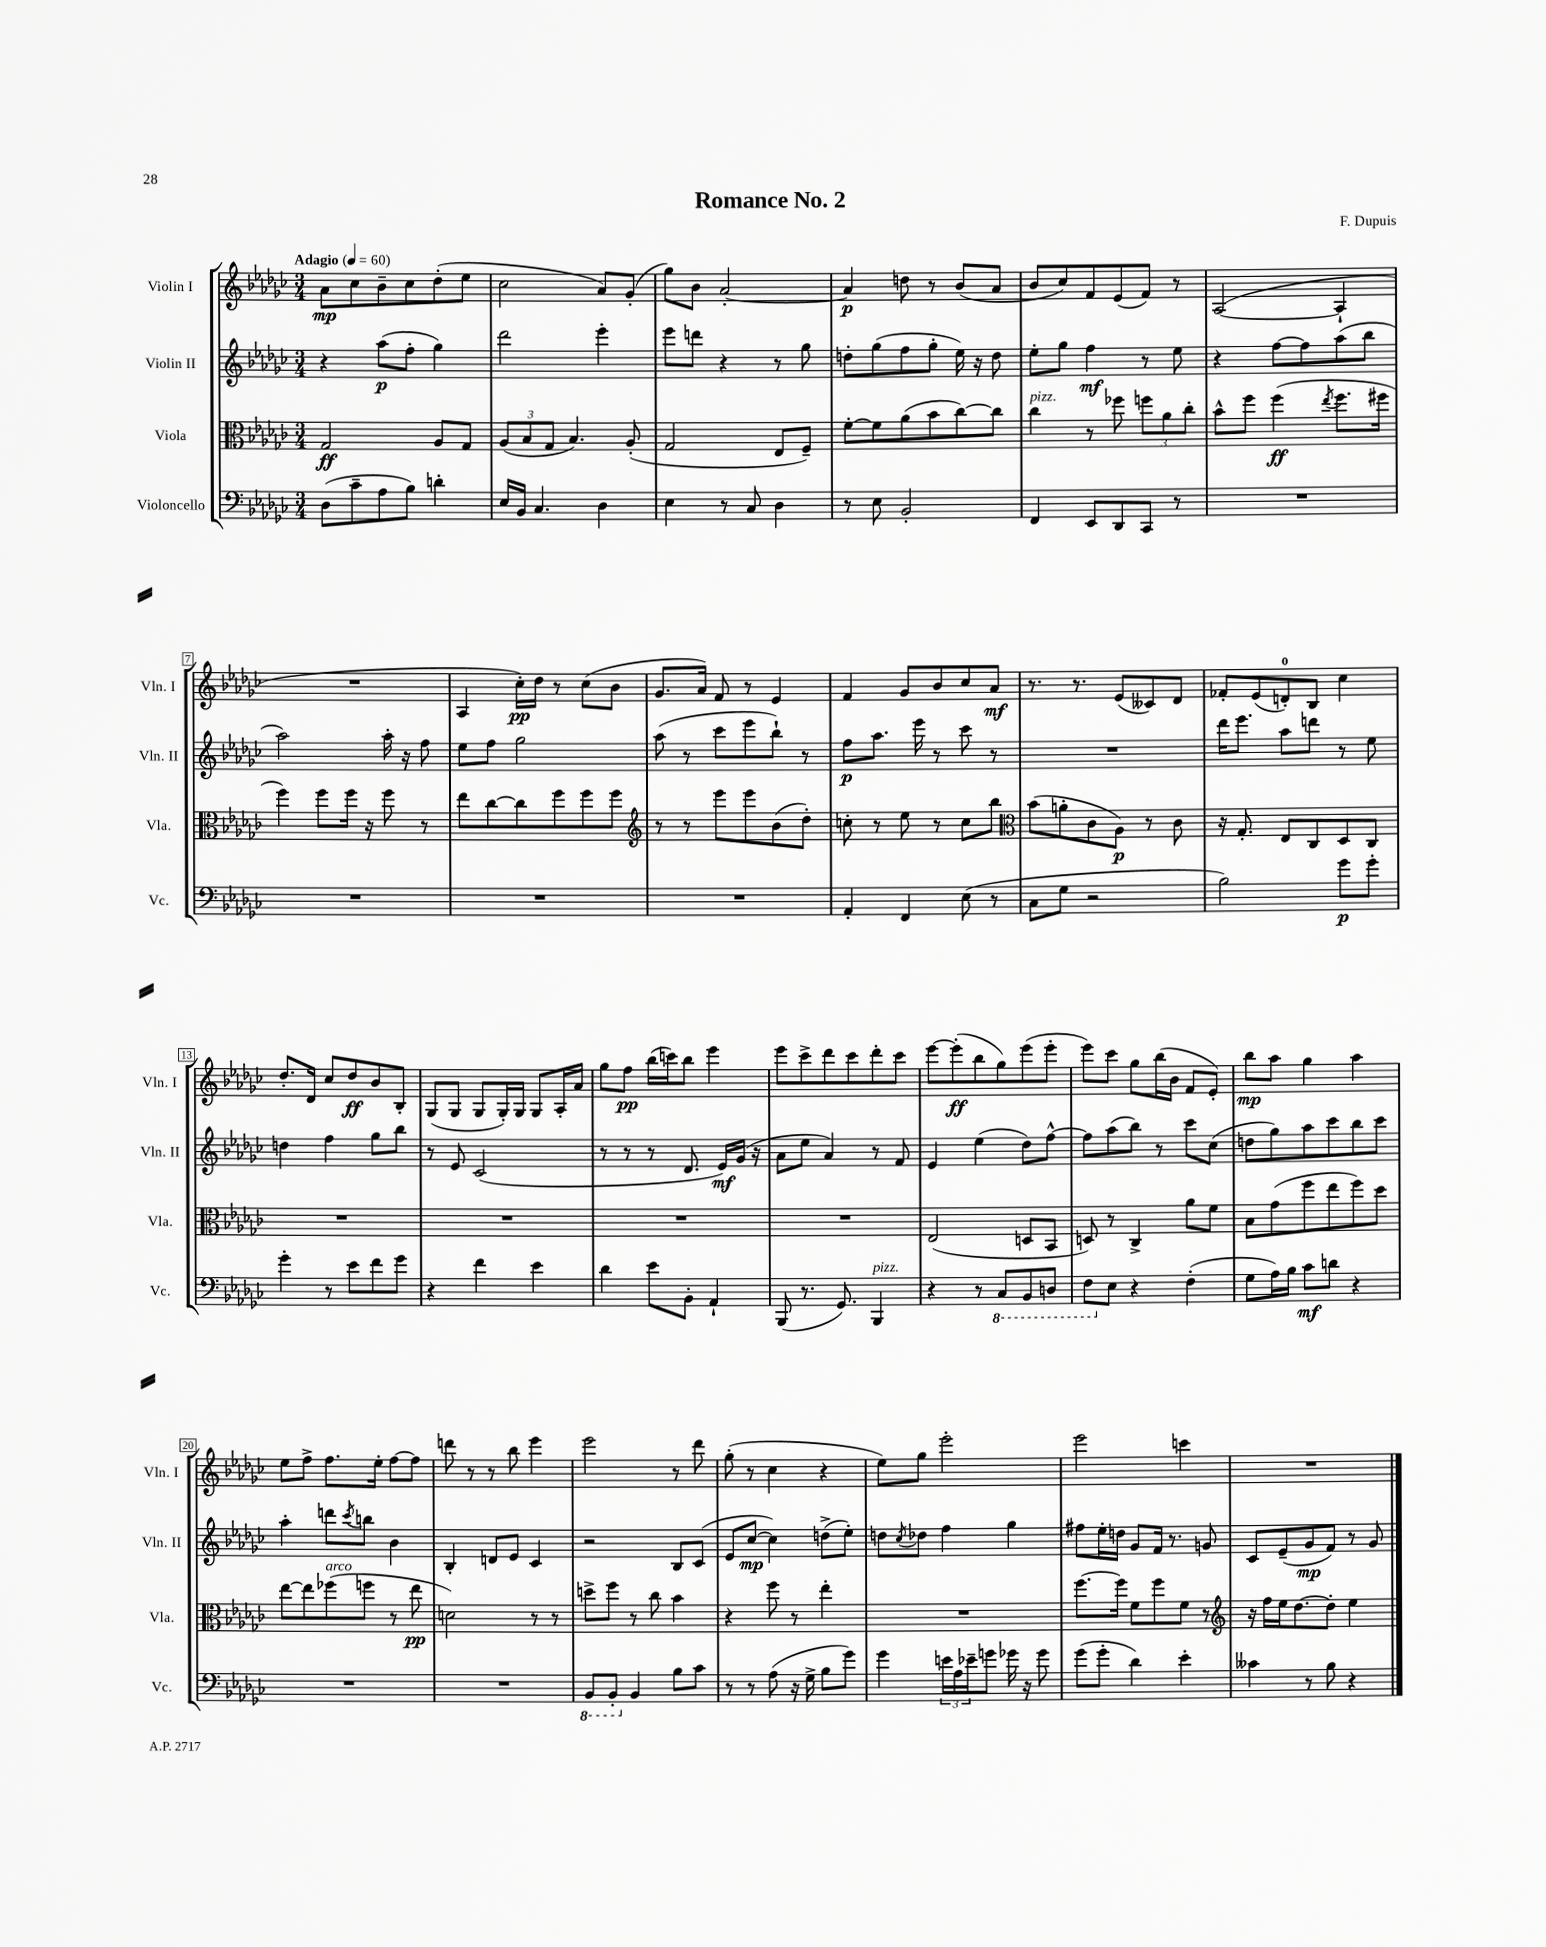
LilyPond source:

\header { title = "Romance No. 2" composer = "F. Dupuis" }
<<
\new StaffGroup <<
\new Staff = "s0" \with { instrumentName = "Violin I" shortInstrumentName = "Vln. I" } {
    \clef treble \key ges \major \numericTimeSignature \time 3/4 \tempo "Adagio" 4 = 60
    aes'8\mp ces''8 bes'8-- ces''8 des''8-.( ees''8 |
    ces''2 aes'8) ges'8-.( |
    ges''8) bes'8 aes'2~-. |
    aes'4\p d''8 r8 bes'8( aes'8 |
    bes'8 ces''8) f'8 ees'8( f'8) r8 |
    aes2~( aes4-! |
    R2. |
    aes4 ces''16-.\pp) des''16 r8 ces''8( bes'8 |
    ges'8. aes'16) f'8 r8 ees'4 |
    f'4 ges'8 bes'8 ces''8 aes'8\mf |
    r8. r8. ees'8( ceses'8) des'8 |
    fes'8-. ees'8( d'8-0-.) bes8 ces''4 |
    des''8.-. des'16 ces''8 des''8\ff bes'8 bes8-. |
    ges8( ges8 ges8 ges16-.) ges16 ges8 aes16-. aes'16 |
    ges''8 f''8\pp bes''16( c'''16) bes''8 ees'''4 |
    ees'''8 ces'''8-> des'''8 ces'''8 des'''8-. ces'''8 |
    ees'''8~ ees'''8-.\ff( bes''8 ges''8) ees'''8( ees'''8-. |
    ees'''8) ces'''8 ges''8 bes''16( bes'16 f'8 ees'8-.) |
    bes''8\mp aes''8 ges''4 aes''4 |
    ees''8 f''8-> f''8. ees''16-. f''8~ f''8 |
    d'''8 r8 r8 bes''8 ees'''4 |
    ees'''2 r8 des'''8 |
    ges''8-.( r8 ces''4 r4 |
    ees''8) ges''8 ees'''2-. |
    ees'''2 c'''4 |
    R2. \bar "|." |
}
\new Staff = "s1" \with { instrumentName = "Violin II" shortInstrumentName = "Vln. II" } {
    \clef treble \key ges \major \numericTimeSignature \time 3/4
    r4 aes''8\p( f''8-. ges''4) |
    des'''2 ees'''4-. |
    ees'''8 d'''8 r4 r8 ges''8 |
    d''8-. ges''8( f''8 ges''8-. ees''16) r16 d''8 |
    ees''8-. ges''8 f''4\mf r8 ees''8 |
    r4 f''8~ f''8 aes''8( bes''8 |
    aes''2) aes''16-. r16 f''8 |
    ees''8 f''8 ges''2 |
    aes''8( r8 ces'''8 ees'''8 bes''8-!) r8 |
    f''8\p aes''8. ees'''16 r8 ces'''8 r8 |
    R2. |
    des'''16 ees'''8. aes''8 d'''8 r8 ees''8 |
    d''4 f''4 ges''8 bes''8 |
    r8 ees'8 ces'2( |
    r8 r8 r8 des'8. ees'16\mf) ges'16( r16 |
    aes'8 ees''8 aes'4) r8 f'8 |
    ees'4 ees''4( des''8) f''8~-^ |
    f''8 aes''8( bes''8) r8 ces'''8 ces''8( |
    d''8 ges''8) aes''8 ces'''8 bes''8 ces'''8 |
    aes''4-. d'''8 \acciaccatura { ces'''8 } b''8 bes'4 |
    bes4-. d'8 ees'8 ces'4 |
    r2 bes8 ces'8( |
    ees'8 ces''8~\mp ces''4) d''8->( ees''8-.) |
    d''8 \acciaccatura { ces''8 } des''8 f''4 ges''4 |
    fis''8 ees''16-. d''16 ges'8 f'16 r8. g'8 |
    ces'8 ees'8--( ges'8\mp f'8) r8 ges'8 \bar "|." |
}
\new Staff = "s2" \with { instrumentName = "Viola" shortInstrumentName = "Vla." } {
    \clef alto \key ges \major \numericTimeSignature \time 3/4
    ges2\ff aes8 ges8 |
    \tuplet 3/2 { aes8( bes8 ges8 } bes4.) aes8-.( |
    ges2 ees8 f8--) |
    f'8~-. f'8 aes'8( bes'8 ces''8~) ces''8 |
    ces''4^\markup { \italic "pizz." } r8 fes''8 \tuplet 3/2 { f''8 aes'8 ces''8-. } |
    bes'8-^ f''8 f''4\ff( \acciaccatura { ees''8 } f''8. fis''16 |
    f''4) f''8 f''16 r16 f''8 r8 |
    ees''8 ces''8~ ces''8 f''8 f''8 f''8 |
    \clef treble r8 r8 ees'''8 ees'''8 bes'8( des''8-.) |
    c''8-. r8 ees''8 r8 c''8 bes''8 |
    \clef alto bes'8( a'8-. ces'8 aes8\p) r8 ces'8 |
    r16 ges8.-. ees8 ces8 des8 ces8 |
    R2. |
    R2. |
    R2. |
    R2. |
    ees2( d8 bes,8 |
    d8) r8 ces4-> aes'8 f'8 |
    bes8 ges'8( f''8 ees''8 f''8) des''8 |
    ees''8~ ees''8 fes''8^\markup { \italic "arco" }( f''8 r8 ees''8\pp |
    d'2) r8 r8 |
    d''8-> f''8 r8 ces''8 bes'4 |
    r4 f''8 r8 ees''4-. |
    R2. |
    f''8.~ f''16 f'8 f''8 f'8 r8 |
    \clef treble r16 f''16 ees''16 des''8.~ des''8-. ees''4 \bar "|." |
}
\new Staff = "s3" \with { instrumentName = "Violoncello" shortInstrumentName = "Vc." } {
    \clef bass \key ges \major \numericTimeSignature \time 3/4
    des8( ces'8-- aes8 bes8) d'4-. |
    ees16 bes,16 ces4. des4 |
    ees4 r8 ces8 des4 |
    r8 ees8 bes,2-. |
    f,4 ees,8 des,8 ces,8 r8 |
    R2. |
    R2. |
    R2. |
    R2. |
    aes,4-. f,4 ees8( r8 |
    ces8 ges8 r2 |
    bes2) ges'8\p ges'8-. |
    ges'4-. r8 ees'8 f'8 ges'8 |
    r4 f'4 ees'4 |
    des'4 ees'8 bes,8-. aes,4-! |
    bes,,8( r8. ges,8.) bes,,4^\markup { \italic "pizz." } |
    r4 r8 \ottava #-1 ces,8 bes,,8 d,8 |
    f,8 \ottava #0 ees8 r4 f4-.( |
    ges8 aes16) bes16 ces'8\mf d'8 r4 |
    R2. |
    R2. |
    \ottava #-1 bes,,8 bes,,8-. \ottava #0 bes,4 bes8 ces'8 |
    r8 r8 aes8( r16 ges16-> bes8 ges'8) |
    ges'4 \tuplet 3/2 { e'16 aes16 ees'16-- } g'8 ges'16 r16 ges'8 |
    ges'8( ges'8-. des'4) ees'4-. |
    ceses'4 r8 bes8 r4 \bar "|." |
}
>>
>>
\layout { \context { \Score \override BarNumber.stencil = #(make-stencil-boxer 0.1 0.3 ly:text-interface::print) } }
